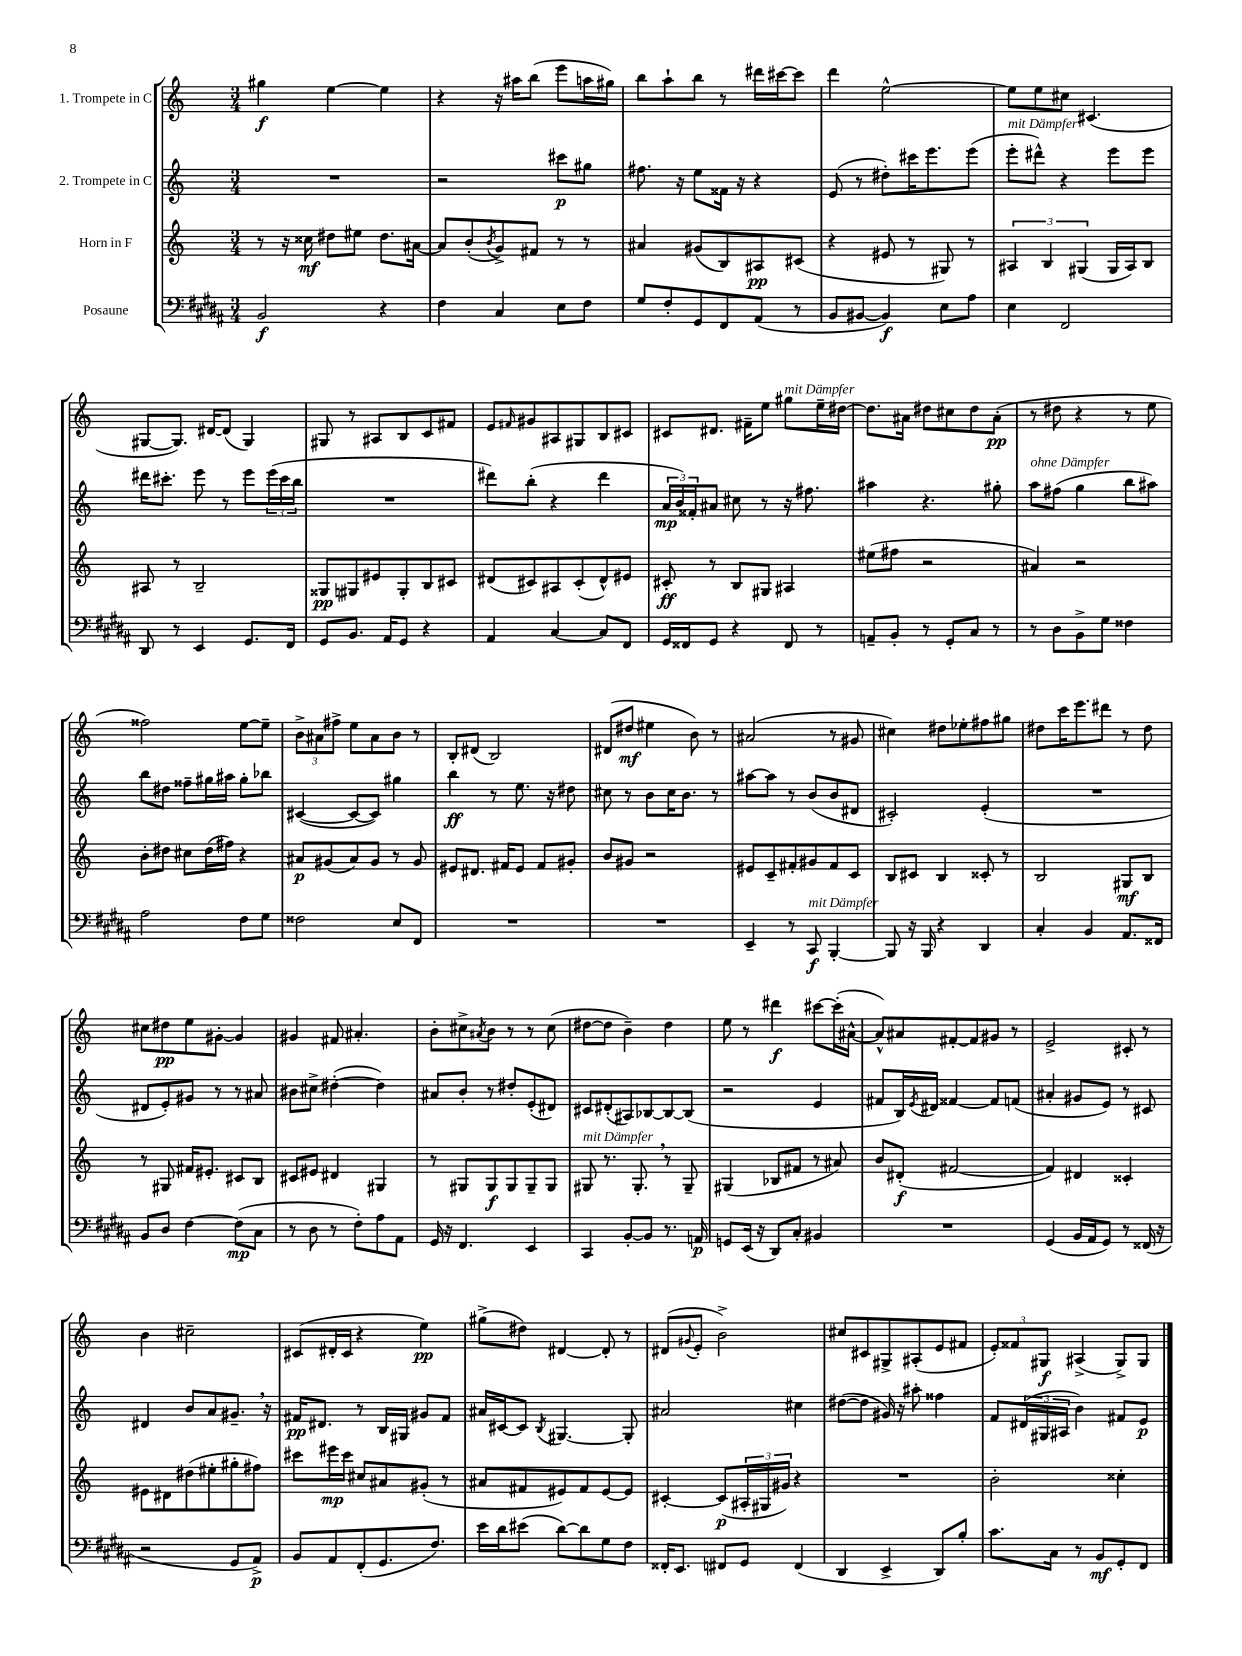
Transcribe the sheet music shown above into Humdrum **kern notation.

**kern	**dynam	**kern	**dynam	**kern	**dynam	**kern	**dynam
*part4	*part4	*part3	*part3	*part2	*part2	*part1	*part1
*staff4	*staff4	*staff3	*staff3	*staff2	*staff2	*staff1	*staff1
*I"Posaune	*	*I"Horn in F	*	*I"2. Trompete in C	*	*I"1. Trompete in C	*
*clefF4	*	*clefG2	*	*clefG2	*	*clefG2	*
*k[f#c#g#d#a#]	*	*k[]	*	*k[]	*	*k[]	*
*M3/4	*	*M3/4	*	*M3/4	*	*M3/4	*
=1	=1	=1	=1	=1	=1	=1	=1
2BB/	f	8r	.	2.r	.	4gg#X\	f
.	.	16r	.	.	.	.	.
.	.	16cc##X\	mf	.	.	.	.
.	.	8dd#X\L	.	.	.	[4ee\	.
.	.	8ee#X\J	.	.	.	.	.
4r	.	8.dd#\L	.	.	.	4ee\]	.
.	.	[16a#X\Jk	.	.	.	.	.
=2	=2	=2	=2	=2	=2	=2	=2
4F#\	.	8a#/L]	.	2r	.	4r	.
.	.	(8b'/	.	.	.	.	.
.	.	8qb/	.	.	.	.	.
4C#/	.	8g^/)	.	.	.	16r	.
.	.	.	.	.	.	16aa#X\KL	.
.	.	8f#X/J	.	.	.	(8bb\J	.
8E\L	.	8r	.	8ccc#X\L	p	8eee\L	.
8F#\J	.	8r	.	8gg#X\J	.	16aan\L	.
.	.	.	.	.	.	16gg#X\JJ)	.
=3	=3	=3	=3	=3	=3	=3	=3
8G#/L	.	4a#X/	.	8.ff#X\	.	8bb\L	.
8F#'/	.	.	.	.	.	8aa`\	.
.	.	.	.	16r	.	.	.
8GG#/	.	(8g#X/L	.	8ee\L	.	8bb\J	.
8FF#/	.	8B/)	.	16f##X\Jk	.	8r	.
.	.	.	.	16r	.	.	.
(8AA#/J	.	8A#X/	pp	4r	.	16ddd#X\LL	.
.	.	.	.	.	.	[16ccc#X\J	.
8r	.	(8c#X/J	.	.	.	8ccc#\J]	.
=4	=4	=4	=4	=4	=4	=4	=4
8BB/L	.	4r	.	(8e/	.	4ddd\	.
[8BB#X/J	.	.	.	8r	.	.	.
4BB#/])	f	8e#X/	.	8dd#X'\L)	.	[2ee^^\	.
.	.	8r	.	16ccc#X\K	.	.	.
.	.	.	.	8.eee\	.	.	.
8E\L	.	8G#X/)	.	.	.	.	.
8A#\J	.	8r	.	(8eee\J	.	.	.
=5	=5	=5	=5	=5	=5	=5	=5
!	!	!	!	!LO:TX:a:i:t=mit Dämpfer	!	!	!
4E\	.	6A#X/	.	8eee'\L	.	8ee\L]	.
.	.	.	.	8ddd#X^^\J)	.	8ee\	.
.	.	6B/	.	.	.	.	.
2FF#/	.	.	.	4r	.	8cc#X\J	.
.	.	(6G#X/	.	.	.	.	.
.	.	.	.	.	.	(4.c#X/	.
.	.	16G#/LL	.	8eee\L	.	.	.
.	.	16A#/J)	.	.	.	.	.
.	.	8B/J	.	8eee\J	.	.	.
!!LO:LB:g=z
=6	=6	=6	=6	=6	=6	=6	=6
8DD#/	.	8A#X/	.	16ddd#X\KL	.	[8G#X/L	.
.	.	.	.	8.ccc#X'\J	.	.	.
8r	.	8r	.	.	.	8.G#/J])	.
4EE/	.	2B~/	.	8eee\	.	.	.
.	.	.	.	.	.	[16d#X/KL	.
.	.	.	.	8r	.	(8d#/J]	.
8.GG#/L	.	.	.	8eee\L	.	4G#/)	.
.	.	.	.	(24eee\L	.	.	.
.	.	.	.	24ccc#\	.	.	.
16FF#/Jk	.	.	.	.	.	.	.
.	.	.	.	24bb\JJ	.	.	.
=7	=7	=7	=7	=7	=7	=7	=7
8GG#/L	.	8G##X/L	pp	2.r	.	8G#X/	.
8.BB/J	.	8G#X/	.	.	.	8r	.
.	.	8e#X/	.	.	.	8A#X/L	.
16AA#/KL	.	.	.	.	.	.	.
8GG#/J	.	8G#'/	.	.	.	8B/	.
4r	.	8B/	.	.	.	8c/	.
.	.	8c#X/J	.	.	.	8f#X/J	.
=8	=8	=8	=8	=8	=8	=8	=8
4AA#/	.	(8d#X/L	.	8ddd#X\L)	.	8e/L	.
.	.	.	.	.	.	16qqf#X/	.
.	.	8c#X/)	.	(8bb'\J	.	8g#X/	.
[4C#/	.	8A#X/	.	4r	.	8A#X/	.
.	.	(8c#'/	.	.	.	8G#X/	.
8C#/L]	.	8d#^^/)	.	4ddd#\	.	8B/	.
8FF#/J	.	8e#X/J	.	.	.	8c#X/J	.
=9	=9	=9	=9	=9	=9	=9	=9
16GG#/LL	.	8c#X'/	ff	24a/LL	mp	8c#X/L	.
.	.	.	.	24b/)	.	.	.
16FF##X/J	.	.	.	.	.	.	.
.	.	.	.	24f##X'/J	.	.	.
8GG#/J	.	8r	.	8a#X/J	.	8.d#X/J	.
4r	.	8B/L	.	8cc#X\	.	.	.
.	.	.	.	.	.	16f#X~\KL	.
.	.	8G#X/J	.	8r	.	8ee\J	.
!	!	!	!	!	!	!LO:TX:a:i:t=mit Dämpfer	!
8FF##/	.	4A#X/	.	16r	.	8gg#X\L	.
.	.	.	.	8.ff#X\	.	.	.
8r	.	.	.	.	.	16ee~\L	.
.	.	.	.	.	.	[16dd#X\JJ	.
=10	=10	=10	=10	=10	=10	=10	=10
8AAn~/L	.	(8ee#X\L	.	4aa#X\	.	8.dd#\L]	.
8BB'/J	.	8ff#X\J	.	.	.	.	.
.	.	.	.	.	.	16a#X\Jk	.
8r	.	2r	.	4.r	.	8dd#X\L	.
8GG#'/L	.	.	.	.	.	8cc#X\	.
8C#/J	.	.	.	.	.	8dd#\	.
8r	.	.	.	8gg#X'\	.	(8a#'\J	pp
=11	=11	=11	=11	=11	=11	=11	=11
!	!	!	!	!LO:TX:a:i:t=ohne Dämpfer	!	!	!
8r	.	4a#X/)	.	8aa\L	.	8r	.
8D#\L	.	.	.	(8ff#X\J	.	8dd#X\	.
8BB^\	.	2r	.	4gg\	.	4r	.
8G#\J	.	.	.	.	.	.	.
4F##X\	.	.	.	8bb\L	.	8r	.
.	.	.	.	8aa#X\J)	.	8ee\	.
!!LO:LB:g=z
=12	=12	=12	=12	=12	=12	=12	=12
2A#\	.	8b'\L	.	8bb\L	.	2ff##X\)	.
.	.	8dd#X\J	.	8dd#X\J	.	.	.
.	.	8cc#X\L	.	8ff##X~\L	.	.	.
.	.	(16dd#\L	.	16gg#X\L	.	.	.
.	.	16ff#X\JJ)	.	16aa#X\JJ	.	.	.
8F#\L	.	4r	.	8gg#'\L	.	[8ee\L	.
8G#\J	.	.	.	8bb-X\J	.	8ee~\J]	.
=13	=13	=13	=13	=13	=13	=13	=13
2F##X\	.	8a#X/L	p	([4c#X/	.	12b^\L	.
.	.	.	.	.	.	12a#X\	.
.	.	(8g#X/	.	.	.	.	.
.	.	.	.	.	.	12ff#X^\J	.
.	.	8a#/)	.	8c#/L_	.	8ee\L	.
.	.	8g#/J	.	8c#/J])	.	8a#\	.
8E/L	.	8r	.	4gg#X\	.	8b\J	.
8FF#/J	.	8g#/	.	.	.	8r	.
=14	=14	=14	=14	=14	=14	=14	=14
2.r	.	8e#X/L	.	4bb\	ff	8B'/L	.
.	.	8.d#X/J	.	.	.	(8d#X/J	.
.	.	.	.	8r	.	2B/)	.
.	.	16f#X/KL	.	.	.	.	.
.	.	8e#/J	.	8.ee\	.	.	.
.	.	8f#/L	.	.	.	.	.
.	.	.	.	16r	.	.	.
.	.	8g#X'/J	.	8dd#X\	.	.	.
=15	=15	=15	=15	=15	=15	=15	=15
2.r	.	8b/L	.	8cc#X\	.	(8d#X/L	.
.	.	8g#X/J	.	8r	.	8dd#X/J	mf
.	.	2r	.	8b\L	.	4ee#X\	.
.	.	.	.	16cc#\K	.	.	.
.	.	.	.	8.b\J	.	.	.
.	.	.	.	.	.	8b\)	.
.	.	.	.	8r	.	8r	.
=16	=16	=16	=16	=16	=16	=16	=16
4EE~/	.	8e#X/L	.	[8aa#X\L	.	(2a#X/	.
.	.	8c~/	.	8aa#\J]	.	.	.
8r	.	8f#X'/	.	8r	.	.	.
!LO:TX:a:i:t=mit Dämpfer	!	!	!	!	!	!	!
8CC#/	f	8g#X/	.	(8b/L	.	.	.
[4BBB'/	.	8f#/	.	8b/	.	8r	.
.	.	8c/J	.	8d#X/J	.	8g#X/	.
=17	=17	=17	=17	=17	=17	=17	=17
8BBB/]	.	8B/L	.	2c#X'/)	.	4cc#X\)	.
16r	.	8c#X/J	.	.	.	.	.
16BBB/	.	.	.	.	.	.	.
4r	.	4B/	.	.	.	8dd#X\L	.
.	.	.	.	.	.	8ee-X'\	.
4DD#/	.	8c##X'/	.	(4e'/	.	8ff#X\	.
.	.	8r	.	.	.	8gg#X\J	.
=18	=18	=18	=18	=18	=18	=18	=18
4C#'/	.	2B/	.	2.r	.	8dd#X\L	.
.	.	.	.	.	.	16ccc\K	.
.	.	.	.	.	.	8.eee\	.
4BB/	.	.	.	.	.	.	.
.	.	.	.	.	.	8ddd#X\J	.
8.AA#/L	.	8G#X/L	mf	.	.	8r	.
.	.	8B/J	.	.	.	8dd#\	.
16FF##X/Jk	.	.	.	.	.	.	.
!!LO:LB:g=z
=19	=19	=19	=19	=19	=19	=19	=19
8BB/L	.	8r	.	8d#X/L	.	8cc#X\L	.
8D#/J	.	8G#X/	.	8e'/)	.	8dd#X\	pp
[4F#\	.	16f#X/KL	.	8g#X/J	.	8ee\	.
.	.	8.e#X'/J	.	.	.	.	.
.	.	.	.	8r	.	[8g#X'\J	.
(8F#\L]	mp	8c#X/L	.	8r	.	4g#/]	.
8C#\J	.	8B/J	.	8a#X/	.	.	.
=20	=20	=20	=20	=20	=20	=20	=20
8r	.	8c#X/L	.	8b#X\L	.	4g#X/	.
8D#\	.	8e#X/J	.	8cc#X^\J	.	.	.
8r	.	4d#X/	.	([4dd#X'\	.	8f#X/	.
8F#'\L)	.	.	.	.	.	4.a#X'/	.
8A#\	.	4G#X/	.	4dd#\])	.	.	.
8AA#\J	.	.	.	.	.	.	.
=21	=21	=21	=21	=21	=21	=21	=21
16GG#/	.	8r	.	8a#X/L	.	8b'\L	.
16r	.	.	.	.	.	.	.
4.FF#/	.	8G#X/L	.	8b'/J	.	8cc#X^\	.
.	.	.	.	.	.	8qa#X/	.
.	.	8G#/	f	8r	.	8b\J	.
.	.	8G#/	.	8dd#X'/L	.	8r	.
4EE/	.	8G#~/	.	(8e'/	.	8r	.
.	.	8G#/J	.	8d#X/J)	.	(8cc#\	.
=22	=22	=22	=22	=22	=22	=22	=22
!	!	!LO:TX:a:i:t=mit Dämpfer	!	!	!	!	!
4CC#/	.	8G#X/	.	8c#X/L	.	[8dd#X\L	.
.	.	8.r	.	(8d#X'/	.	8dd#\J]	.
[8BB'/L	.	.	.	8A#X/)	.	4b~\)	.
.	.	8.G#',/	.	.	.	.	.
8BB/J]	.	.	.	[8B-X/	.	.	.
8.r	.	8r	.	8B-/_	.	4dd#\	.
.	.	8G#~/	.	(8B-/J]	.	.	.
16AAn/	p	.	.	.	.	.	.
=23	=23	=23	=23	=23	=23	=23	=23
8GGn/L	.	(4G#X/	.	2r	.	8ee\	.
(16EE/Jk	.	.	.	.	.	8r	.
16r	.	.	.	.	.	.	.
8DD#/L)	.	8B-X/L	.	.	.	4ddd#X\	f
8C#'/J	.	8f#X/J	.	.	.	.	.
4BB#X/	.	8r	.	4e/	.	[8ccc#X\L	.
.	.	8a#X/)	.	.	.	(16ccc#'\L]	.
.	.	.	.	.	.	[16a#X^^\JJ	.
=24	=24	=24	=24	=24	=24	=24	=24
2.r	.	8b/L	.	8f#X/L	.	8a#^^/L])	.
.	.	(8d#X'/J	f	16B/L)	.	8a#X/	.
.	.	.	.	8qe/	.	.	.
.	.	.	.	16d#X/JJ	.	.	.
.	.	[2f#X/	.	[4f##X/	.	[8f#X'/	.
.	.	.	.	.	.	8f#/]	.
.	.	.	.	8f##/L]	.	8g#X/J	.
.	.	.	.	(8fn/J	.	8r	.
=25	=25	=25	=25	=25	=25	=25	=25
(4GG#/	.	4f#/])	.	4a#X'/	.	2e^/	.
16BB/LL	.	4d#X/	.	8g#X/L	.	.	.
16AA#/J	.	.	.	.	.	.	.
8GG#/J)	.	.	.	8e/J)	.	.	.
8r	.	4c##X'/	.	8r	.	8c#X'/	.
(16FF##X/	.	.	.	8c#X/	.	8r	.
16r	.	.	.	.	.	.	.
!!LO:LB:g=z
=26	=26	=26	=26	=26	=26	=26	=26
2r	.	8e#X\L	.	4d#X/	.	4b\	.
.	.	8d#X\	.	.	.	.	.
.	.	(8dd#X\	.	8b/L	.	2cc#X~\	.
.	.	8ee#X'\	.	8a/	.	.	.
8GG#/L	.	8gg#X'\	.	8.g#X~,/J	.	.	.
8AA#^/J)	p	8ff#X\J)	.	.	.	.	.
.	.	.	.	16r	.	.	.
=27	=27	=27	=27	=27	=27	=27	=27
8BB/L	.	8ccc#X\L	.	16f#X/KL	pp	(8c#X/L	.
.	.	.	.	8.d#X/J	.	.	.
8AA#/	.	16eee#X\L	mp	.	.	16d#X'/L	.
.	.	16ccc#\JJ	.	.	.	16c#/JJ	.
(8FF#'/	.	8cc#X/L	.	8r	.	4r	.
8.GG#/	.	8a#X/	.	16B/LL	.	.	.
.	.	.	.	16G#X/JJ	.	.	.
.	.	(8g#X'/J	.	8g#X/L	.	4ee\)	pp
8.F#/J)	.	.	.	.	.	.	.
.	.	8r	.	8f#/J	.	.	.
=28	=28	=28	=28	=28	=28	=28	=28
16e\LL	.	8a#X/L	.	16a#X/LL	.	(8gg#X^\L	.
16d#\J	.	.	.	[16c#X/J	.	.	.
(8e#X\J	.	8f#X/	.	8c#/J]	.	8dd#X\J)	.
.	.	.	.	8qB/	.	.	.
[8d#\L)	.	8e#X/)	.	[4.G#X/	.	[4d#X/	.
8d#\]	.	8f#/	.	.	.	.	.
8G#\	.	[8e#/	.	.	.	8d#'/]	.
8F#\J	.	8e#/J]	.	8G#'/]	.	8r	.
=29	=29	=29	=29	=29	=29	=29	=29
16FF##X'/KL	.	[4c#X'/	.	2a#X/	.	(8d#X/L	.
8.EE/J	.	.	.	.	.	.	.
.	.	.	.	.	.	8qqg#X/	.
.	.	.	.	.	.	8e'/J	.
8FF#X/L	.	(8c#/L]	p	.	.	2b^\)	.
8GG#/J	.	24A#X'/L	.	.	.	.	.
.	.	24G#X/	.	.	.	.	.
.	.	24g#X/JJ)	.	.	.	.	.
(4FF#/	.	4r	.	4cc#X\	.	.	.
=30	=30	=30	=30	=30	=30	=30	=30
4DD#/	.	2.r	.	([8dd#X\L	.	8cc#X/L	.
.	.	.	.	8dd#\J]	.	8c#X/	.
4EE^/	.	.	.	16g#X/)	.	8G#X^/	.
.	.	.	.	16r	.	.	.
.	.	.	.	8aa#X'\	.	(8A#X'/	.
8DD#/L)	.	.	.	4ff##X\	.	8e/	.
8B'/J	.	.	.	.	.	8f#X/J	.
=31	=31	=31	=31	=31	=31	=31	=31
8.c#\L	.	2b'\	.	8f/L	.	12e'/L)	.
.	.	.	.	.	.	12f##X/	.
.	.	.	.	(24d#X/L	.	.	.
.	.	.	.	24G#X/	.	12G#X/J	f
16C#\Jk	.	.	.	.	.	.	.
.	.	.	.	24A#X/JJ	.	.	.
8r	.	.	.	4b\)	.	(4A#X^/	.
8BB/L	mf	.	.	.	.	.	.
8GG#'/	.	4cc##X'\	.	8f#X/L	.	8G#^/L)	.
8FF#/J	.	.	.	8e/J	p	8G#/J	.
==	==	==	==	==	==	==	==
*-	*-	*-	*-	*-	*-	*-	*-
